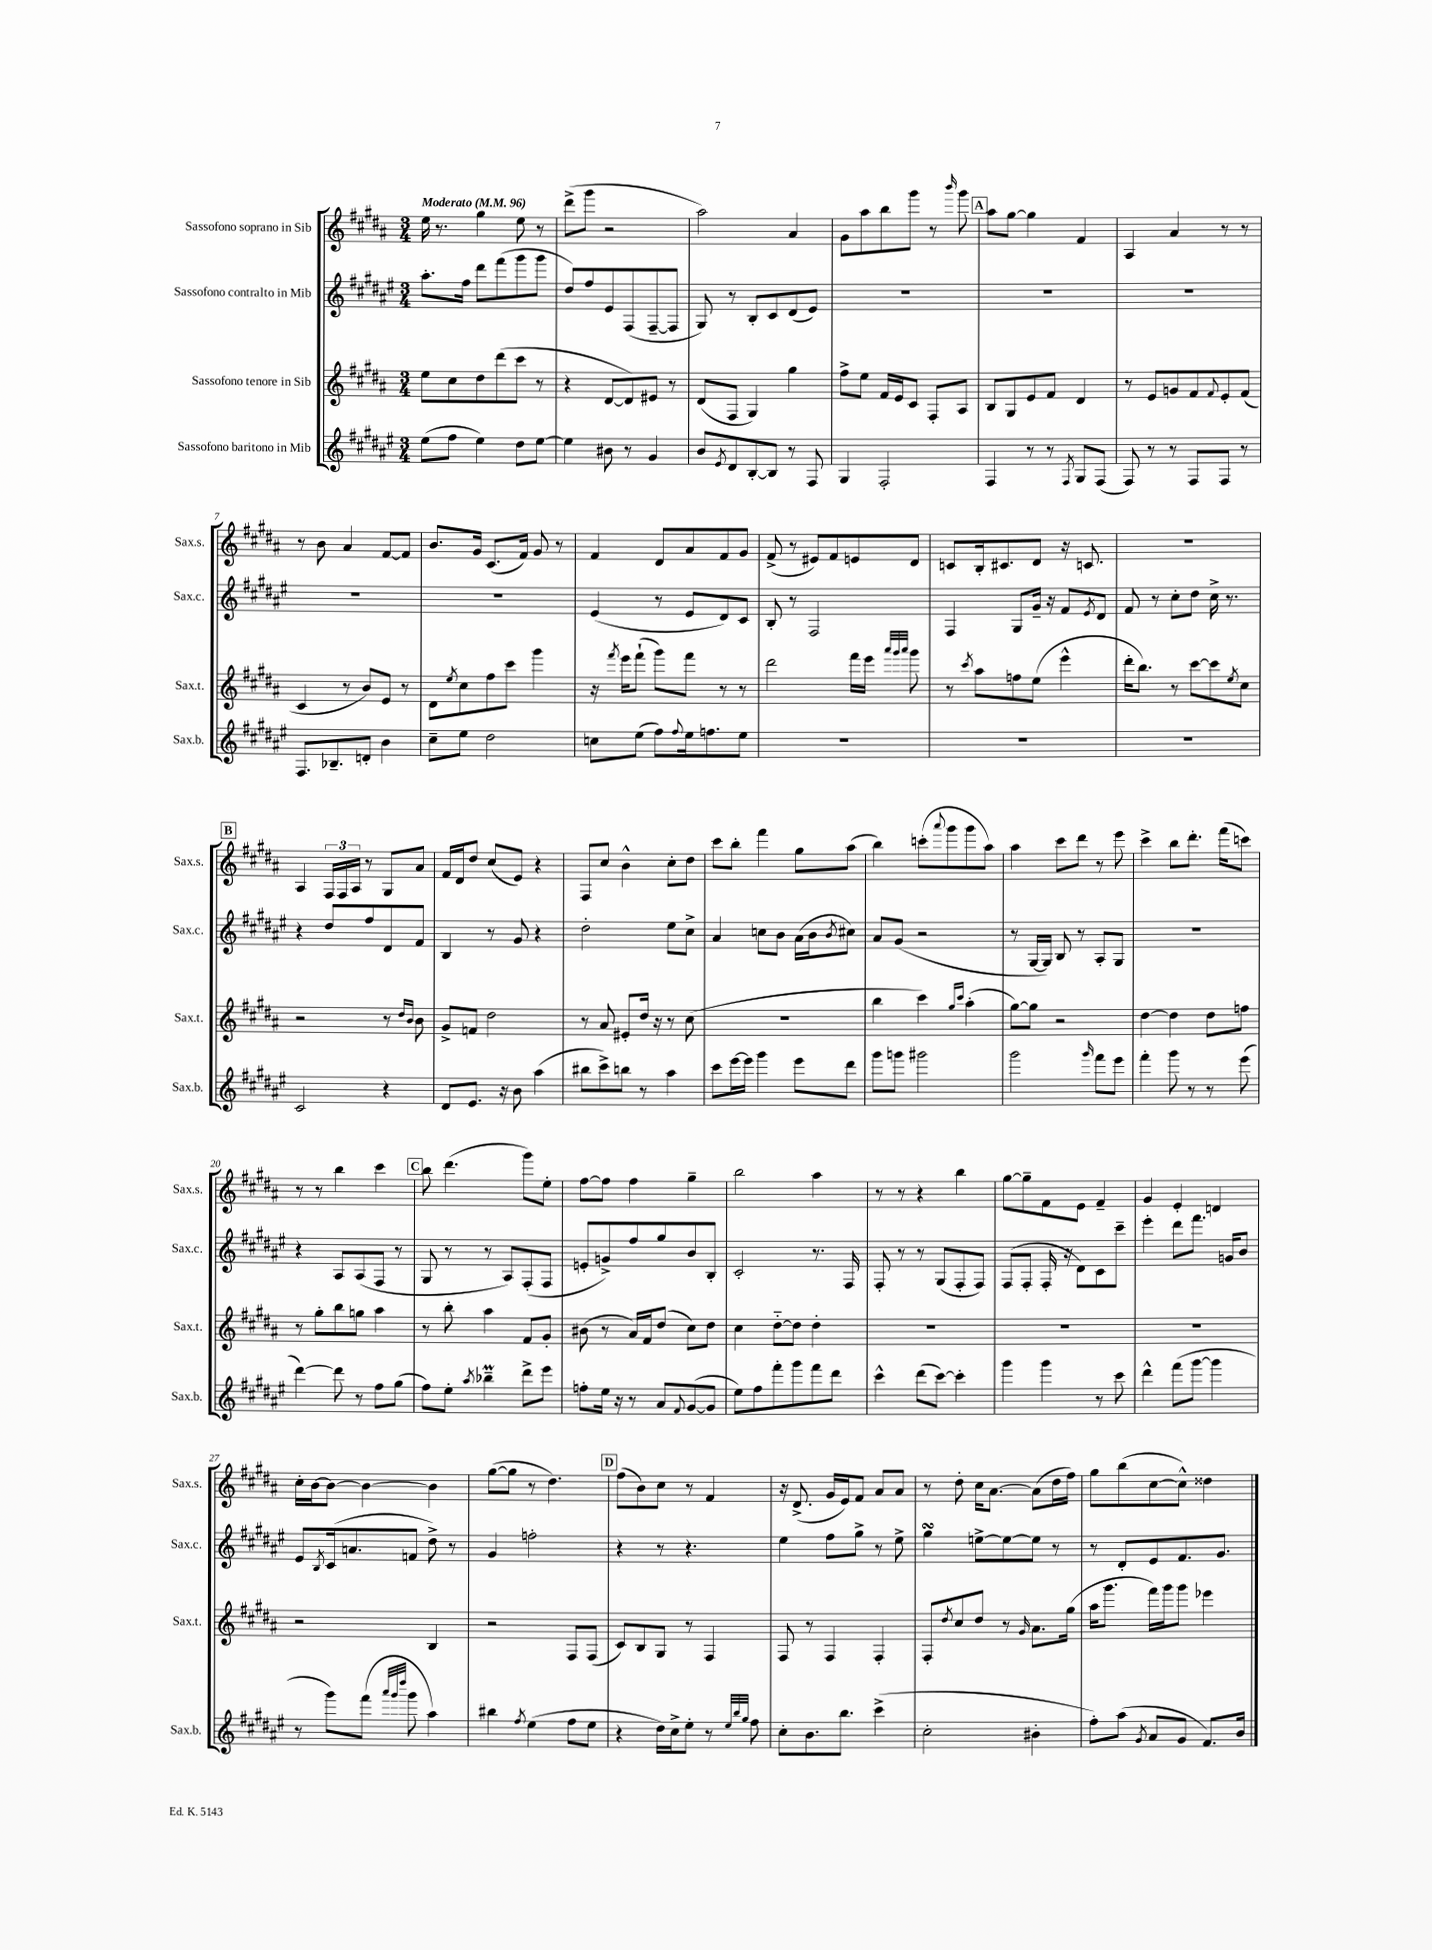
<<
\new StaffGroup <<
\new Staff = "s0" \with { instrumentName = "Sassofono soprano in Sib" shortInstrumentName = "Sax.s." } {
    \clef treble \key b \major \numericTimeSignature \time 3/4 \tempo "Moderato" 4 = 96
    e''16 r8. gis''4 e''8 r8 |
    dis'''8->( gis'''8 r2 |
    ais''2) ais'4 |
    gis'8 ais''8 b''8 gis'''8 r8 \grace { b'''16 } gis'''8 |
    \mark \markup { \box "A" } ais''8 gis''8~ gis''4 fis'4 |
    ais4 ais'4 r8 r8 |
    r8 b'8 ais'4 fis'8~ fis'8 |
    b'8. gis'16 cis'8.( fis'16) gis'8 r8 |
    fis'4 dis'8 ais'8 fis'8 gis'8 |
    fis'8->( r8 eis'8) fis'8 e'8 dis'8 |
    c'8 b16-. cis'8. dis'8 r16 c'8. |
    R2. |
    \mark \markup { \box "B" } ais4 \tuplet 3/2 { fis16 fis16 ais16 } r8 gis8 ais'8 |
    fis'16 dis'16 dis''8 cis''8( e'8) r4 |
    fis8 cis''8 b'4-^ cis''8-. dis''8 |
    cis'''8 b''8-. fis'''4 gis''8 ais''8( |
    b''4) c'''8-.( \appoggiatura { ais'''8 } gis'''8 gis'''8 ais''8) |
    ais''4 cis'''8 dis'''8 r8 e'''8 |
    cis'''4-> b''8 dis'''8.-. fis'''16( c'''8) |
    r8 r8 b''4 cis'''4 |
    \mark \markup { \box "C" } b''8 dis'''4.( gis'''8) e''8-. |
    fis''8~ fis''8 fis''4 gis''4-- |
    b''2 ais''4 |
    r8 r8 r4 b''4 |
    gis''8~ gis''8-- fis'8 e'8 fis'4-- |
    gis'4 e'4-. d'4 |
    cis''16-. b'16~ b'8~ b'4~ b'4 |
    gis''8~( gis''8 r8 dis''4.) |
    \mark \markup { \box "D" } fis''8( b'8) cis''8 r8 fis'4 |
    r16 dis'8.->( gis'16 e'16) fis'8 ais'8 ais'8 |
    r8 dis''8-. cis''16 ais'8.~ ais'8( dis''16 fis''16) |
    gis''8 b''8( cis''8~ cis''8-^) disis''4 \bar "|." |
}
\new Staff = "s1" \with { instrumentName = "Sassofono contralto in Mib" shortInstrumentName = "Sax.c." } {
    \clef treble \key fis \major \numericTimeSignature \time 3/4
    ais''8.-. fis''16 dis'''8 fis'''8( gis'''8 gis'''8 |
    dis''8) fis''8 eis'8 fis8( fis8~-- fis8 |
    gis8) r8 b8-. cis'8 dis'8( eis'8) |
    R2. |
    \mark \markup { \box "A" } R2. |
    R2. |
    R2. |
    R2. |
    eis'4( r8 eis'8 dis'8) cis'8 |
    b8-. r8 fis2 |
    fis4 gis8 gis'16-- r16 fis'8 \acciaccatura { eis'8 } dis'8 |
    fis'8 r8 cis''8-. dis''8 cis''16-> r8. |
    \mark \markup { \box "B" } r4 dis''8 fis''8 dis'8 fis'8 |
    b4 r8 gis'8 r4 |
    dis''2-. eis''8 cis''8-> |
    ais'4 c''8 b'8 ais'16( b'16 \acciaccatura { b'8 } cis''8) |
    ais'8 gis'8( r2 |
    r8 gis16~ gis16) b8 r8 ais8-. gis8 |
    R2. |
    r4 ais8 ais8( fis8 r8 |
    \mark \markup { \box "C" } gis8 r8 r8 ais8) fis8-.( fis8 |
    e'8-. g'8->) fis''8 gis''8 b'8 b8-. |
    cis'2-. r8. fis16 |
    fis8-. r8 r8 gis8( fis8-. fis8) |
    fis8( fis8-. fis16-. r16 dis'8) cis'8 cis'''8-- |
    eis'''4-. dis'''8 fis'''8. g'16 b'8 |
    eis'8 \acciaccatura { b8 } cis'16( a'8. f'8 dis''8->) r8 |
    gis'4 f''2-. |
    \mark \markup { \box "D" } r4 r8 r4. |
    eis''4 fis''8 gis''8-> r8 eis''8-> |
    gis''4\turn e''8~-> e''8~ e''8 r8 |
    r8 dis'8-. eis'8 fis'8. gis'8. \bar "|." |
}
\new Staff = "s2" \with { instrumentName = "Sassofono tenore in Sib" shortInstrumentName = "Sax.t." } {
    \clef treble \key b \major \numericTimeSignature \time 3/4
    e''8 cis''8 dis''8 dis'''8( cis'''8 r8 |
    r4 dis'8~ dis'8) eis'8 r8 |
    dis'8( fis8 gis4) gis''4 |
    fis''8-> e''8 fis'16 e'16 cis'8 fis8-. ais8 |
    \mark \markup { \box "A" } b8 gis8 e'8 fis'8 dis'4 |
    r8 e'8 g'8 fis'8 \appoggiatura { fis'8 } e'8-. fis'8( |
    cis'4 r8 b'8) e'8 r8 |
    dis'8 \acciaccatura { e''8 } cis''8 fis''8 cis'''8 gis'''4 |
    r16 \acciaccatura { fis'''8 } e'''16 fis'''8-!( gis'''8) fis'''8 r8 r8 |
    dis'''2 fis'''16 e'''16 \grace { ais'''32 gis'''32 ais'''32 } gis'''8 |
    r8 \acciaccatura { cis'''8 } ais''8 f''8 e''8( e'''4-^ |
    dis'''16-. b''8.) r8 cis'''8~ cis'''8 \acciaccatura { e''8 } cis''8 |
    \mark \markup { \box "B" } r2 r8 \grace { dis''16 b'16 } b'8 |
    gis'8-> f'8 dis''2 |
    r8 ais'8 eis'8-. dis''16 r16 r8 cis''8( |
    R2. |
    b''4 cis'''4) \grace { gis''16 cis'''16 } ais''4-.( |
    gis''8~) gis''8 r2 |
    dis''4~ dis''4 dis''8 f''8 |
    r8 gis''8-. b''8 g''8 ais''4 |
    \mark \markup { \box "C" } r8 b''8-. ais''4 fis'8 gis'8-. |
    bis'8( r8 ais'16) fis'16 dis''8( cis''8) dis''8 |
    cis''4 dis''8~-_ dis''8 dis''4-. |
    R2. |
    R2. |
    R2. |
    r2 b4 |
    r2 fis8 fis8( |
    \mark \markup { \box "D" } cis'8) b8 gis8 r8 fis4 |
    fis8 r8 fis4 fis4-. |
    fis8-. \acciaccatura { dis''8 } cis''8 dis''8 r8 \grace { gis'16 } ais'8. gis''16( |
    ais''16 gis'''8. fis'''16) gis'''16 gis'''8 ees'''4 \bar "|." |
}
\new Staff = "s3" \with { instrumentName = "Sassofono baritono in Mib" shortInstrumentName = "Sax.b." } {
    \clef treble \key fis \major \numericTimeSignature \time 3/4
    eis''8( fis''8 eis''4) dis''8 eis''8~ |
    eis''4 bis'8 r8 gis'4 |
    b'8 \acciaccatura { eis'8 } dis'8 b8~-. b8 r8 fis8 |
    gis4 fis2-. |
    \mark \markup { \box "A" } fis4 r8 r8 \acciaccatura { fis8 } gis8 fis8( |
    fis8) r8 r8 fis8 fis8 r8 |
    fis8. bes8.-- d'8-. b'4 |
    cis''8-- eis''8 dis''2 |
    c''8 eis''8( fis''8) \appoggiatura { fis''8 } eis''16 f''8. eis''8 |
    R2. |
    R2. |
    R2. |
    \mark \markup { \box "B" } cis'2 r4 |
    dis'8 eis'8. r16 b'8 ais''4( |
    bis''8 cis'''8->) b''8 r8 ais''4 |
    cis'''8 eis'''16~ eis'''16 gis'''4 eis'''8 dis'''8 |
    gis'''8 g'''8 gis'''2 |
    gis'''2 \grace { gis'''16 } fis'''8 eis'''8 |
    fis'''4-. gis'''8 r8 r8 eis'''8( |
    dis'''4~) dis'''8 r8 fis''8 gis''8( |
    \mark \markup { \box "C" } fis''8) eis''8-. \acciaccatura { ais''8 } bes''4--\prall dis'''8-> eis'''8 |
    f''8-. eis''16 r16 r8 ais'8 \appoggiatura { fis'8 } gis'8~( gis'8 |
    eis''8) fis''8 fis'''8-. gis'''8 fis'''8 dis'''8 |
    cis'''4-^ dis'''8( cis'''8~) cis'''4-. |
    gis'''4 gis'''4 r8 cis'''8 |
    dis'''4-^ fis'''8( gis'''8~ gis'''4 |
    r8 gis'''8) fis'''8( \grace { ais'''32 gis'''32 dis''''32 } gis'''8 ais''4) |
    bis''4 \acciaccatura { fis''8 } eis''4( fis''8 eis''8 |
    \mark \markup { \box "D" } r4 dis''16) cis''16-> eis''8-. r8 \grace { eis''32 b''32 gis''32 } fis''8 |
    cis''8-. b'8. b''8. cis'''4->( |
    cis''2-. bis'4-. |
    fis''8-.) ais''8( \acciaccatura { gis'8 } ais'8 gis'8 fis'8.) b'16 \bar "|." |
}
>>
>>
